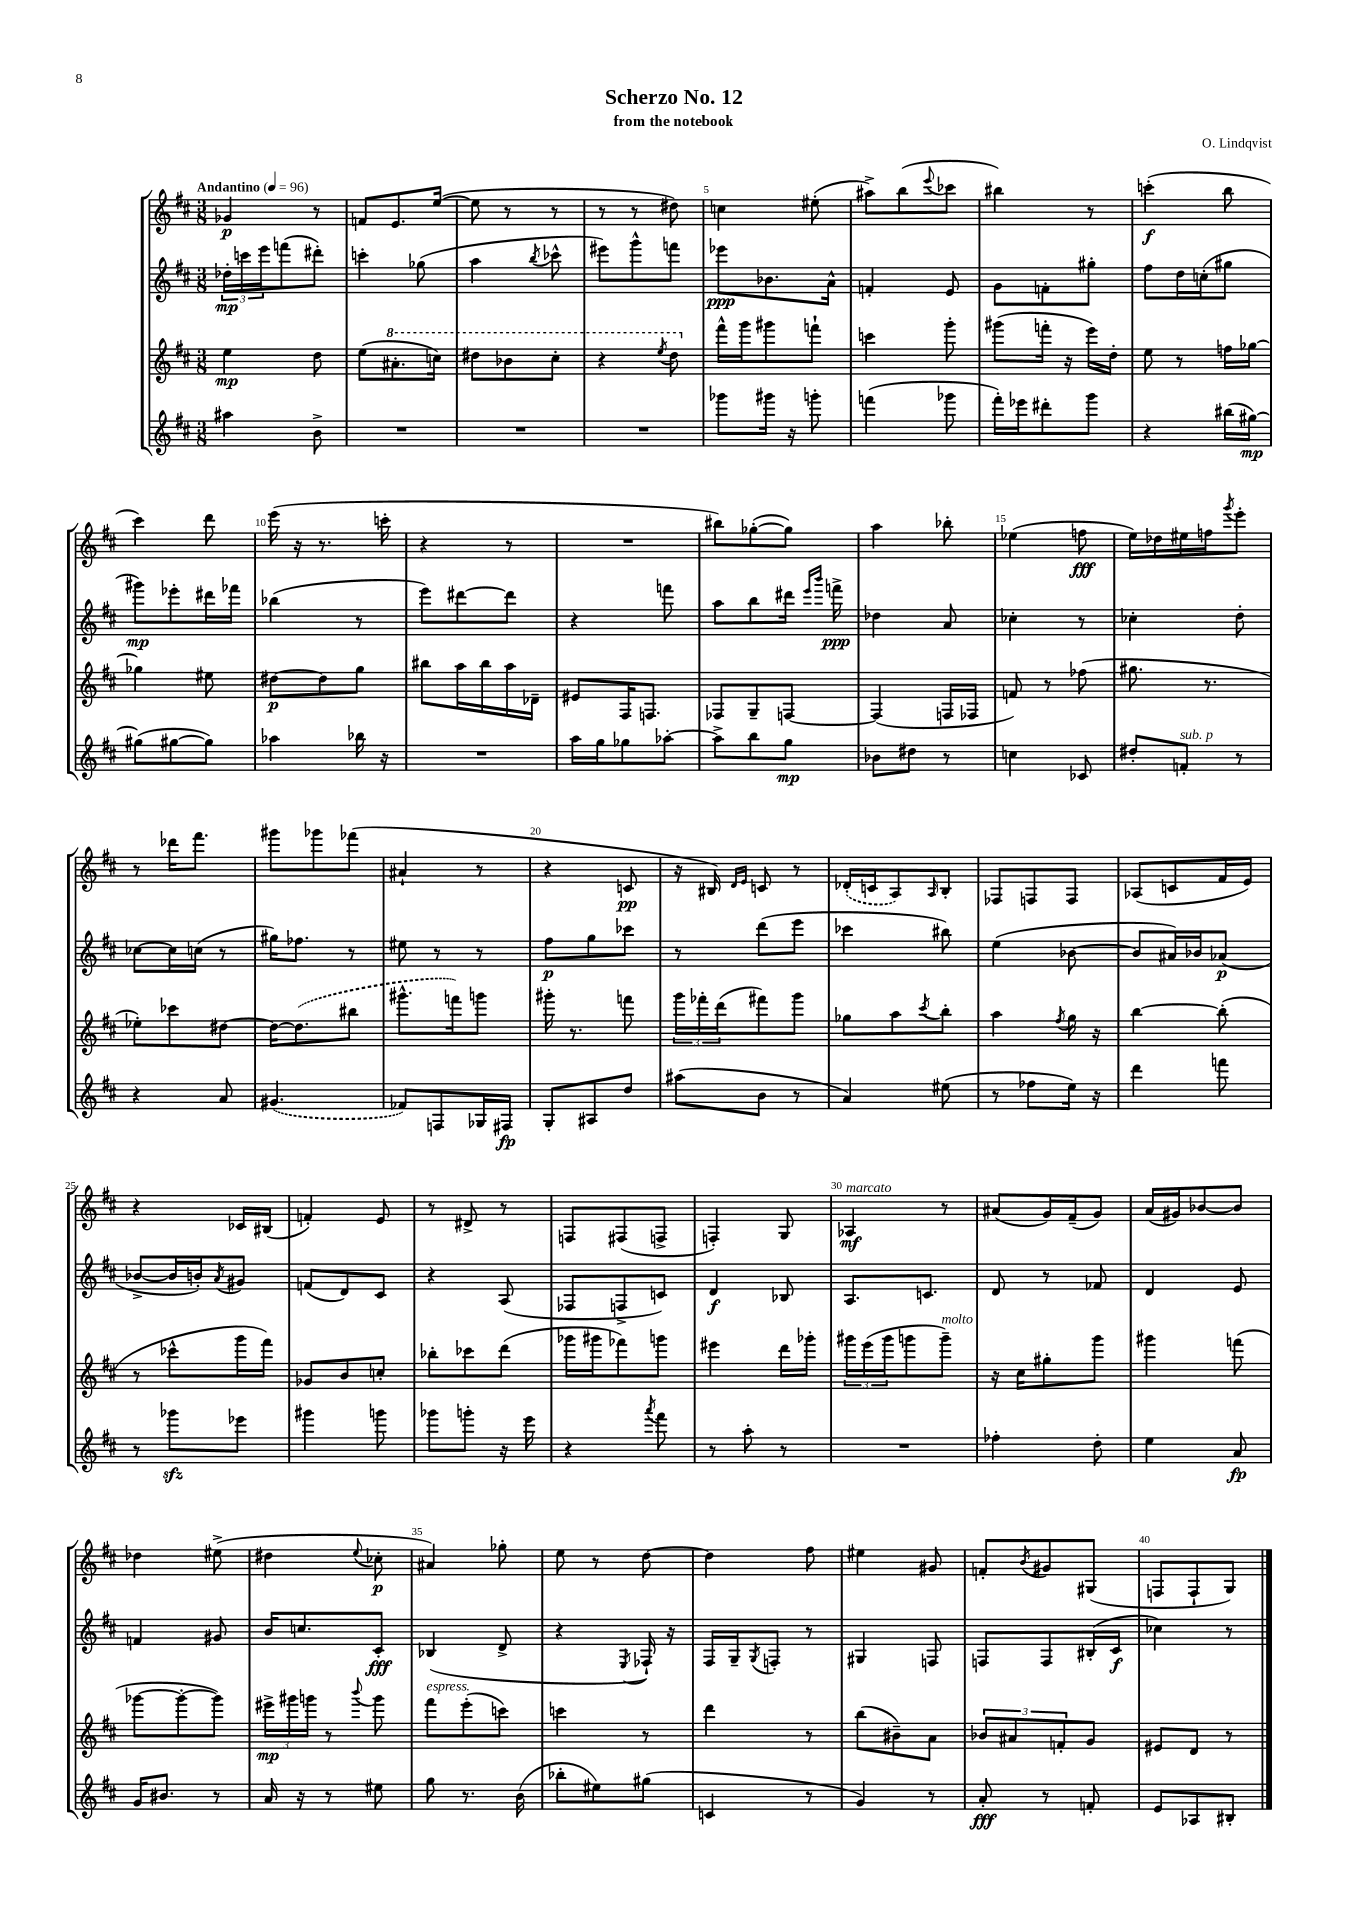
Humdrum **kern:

**kern	**dynam	**kern	**dynam	**kern	**dynam	**kern	**dynam
*part4	*part4	*part3	*part3	*part2	*part2	*part1	*part1
*staff4	*staff4	*staff3	*staff3	*staff2	*staff2	*staff1	*staff1
*clefG2	*	*clefG2	*	*clefG2	*	*clefG2	*
*k[f#c#]	*	*k[f#c#]	*	*k[f#c#]	*	*k[f#c#]	*
*M3/8	*	*M3/8	*	*M3/8	*	*M3/8	*
*MM96	*	*MM96	*	*MM96	*	*MM96	*
=1	=1	=1	=1	=1	=1	=1	=1
!	!	!	!	!	!	!LO:TX:a:B:t=Andantino	!
4aa#X\	.	4ee\	mp	24dd-X'\LL	mp	4g-X/	p
.	.	.	.	24cccn\	.	.	.
.	.	.	.	24eee\J	.	.	.
.	.	.	.	(8fffn\	.	.	.
8b^\	.	8dd\	.	8ddd#X'\J)	.	8r	.
=2	=2	=2	=2	=2	=2	=2	=2
4.r	.	(8ee\L	.	4cccn'\	.	8fn/L	.
*	*	*8va	*	*	*	*	*
.	.	8.aa#X'\	.	.	.	8.e/	.
.	.	.	.	(8gg-X\	.	.	.
.	.	16cccn\Jk)	.	.	.	([16ee/Jk	.
=3	=3	=3	=3	=3	=3	=3	=3
4.r	.	8ddd#X\L	.	4aa\	.	8ee\]	.
.	.	8bb-X\	.	.	.	8r	.
.	.	.	.	8qbb/	.	.	.
.	.	8ccc#'\J	.	8ccc-X^^\	.	8r	.
=4	=4	=4	=4	=4	=4	=4	=4
4.r	.	4r	.	8eee#X\L)	.	8r	.
.	.	.	.	8ggg^^\	.	8r	.
.	.	8qeee/	.	.	.	.	.
.	.	8ddd\	.	8fffn\J	.	8dd#X\)	.
=5	=5	=5	=5	=5	=5	=5	=5
*	*	*X8va	*	*	*	*	*
8ggg-X\L	.	16fff#^^\LL	.	8eee-X\L	ppp	4ccn\	.
.	.	16ggg\J	.	.	.	.	.
16ggg#X\Jk	.	8ggg#X\	.	8.b-X\	.	.	.
16r	.	.	.	.	.	.	.
8gggn'\	.	8fffn`\J	.	.	.	(8ee#X'\	.
.	.	.	.	16a^^\Jk	.	.	.
=6	=6	=6	=6	=6	=6	=6	=6
(4fffn\	.	4cccn\	.	4fn'/	.	8aa#X^\L)	.
.	.	.	.	.	.	(8bb\	.
.	.	.	.	.	.	8qqeee/	.
8ggg-X\	.	8ggg'\	.	8e/	.	8ccc-X\J	.
=7	=7	=7	=7	=7	=7	=7	=7
16fff#'\LL)	.	(8ggg#X\L	.	8g\L	.	4bb#X\)	.
16eee-X\J	.	.	.	.	.	.	.
8ddd#X'\	.	16fffn'\Jk	.	8fn'\	.	.	.
.	.	16r	.	.	.	.	.
8ggg\J	.	16eee\LL)	.	8gg#X'\J	.	8r	.
.	.	16dd'\JJ	.	.	.	.	.
=8	=8	=8	=8	=8	=8	=8	=8
4r	.	8ee\	.	8ff#\L	.	(4cccn'\	f
.	.	8r	.	16dd\L	.	.	.
.	.	.	.	(16ccn'\J	.	.	.
(16bb#X\LL	.	16ffn\LL	.	8gg#X\J	.	8bb\	.
[16gg#X\JJ)	mp	[16gg-X\JJ	.	.	.	.	.
!!LO:LB:g=z
=9	=9	=9	=9	=9	=9	=9	=9
(8gg#X\L]	.	4gg-X\]	.	8ggg#X\L)	mp	4ccc#\)	.
[8gg#X\	.	.	.	8eee-X'\	.	.	.
8gg#\J])	.	8ee#X\	.	16ddd#X\L	.	8ddd\	.
.	.	.	.	16fff-X\JJ	.	.	.
=10	=10	=10	=10	=10	=10	=10	=10
4aa-X\	.	[8dd#X\L	p	(4bb-X\	.	(16eee\	.
.	.	.	.	.	.	16r	.
.	.	8dd#\]	.	.	.	8.r	.
16bb-X\	.	8gg\J	.	8r	.	.	.
16r	.	.	.	.	.	16cccn'\	.
=11	=11	=11	=11	=11	=11	=11	=11
4.r	.	8bb#X\L	.	8eee\L)	.	4r	.
.	.	16aa\L	.	[8ddd#X\	.	.	.
.	.	16bb#\	.	.	.	.	.
.	.	16aa\	.	8ddd#\J]	.	8r	.
.	.	16d-X~\JJ	.	.	.	.	.
=12	=12	=12	=12	=12	=12	=12	=12
16aa\LL	.	8e#X/L	.	4r	.	4.r	.
16gg\J	.	.	.	.	.	.	.
8gg-X\	.	16F#/K	.	.	.	.	.
.	.	8.Fn/J	.	.	.	.	.
[8aa-X'\J	.	.	.	8fffn\	.	.	.
=13	=13	=13	=13	=13	=13	=13	=13
8aa-^\L]	.	8F-X/L	.	8aa\L	.	8bb#X\L)	.
8bb\	.	8G~/	.	8bb\	.	([8gg-X'\	.
8gg\J	mp	[8Fn/J	.	16ddd#X\Jk	.	8gg-\J])	.
.	.	.	.	16qqeee/LL	.	.	.
.	.	.	.	16qqbbb/JJ	.	.	.
.	.	.	.	16fffn^\	ppp	.	.
=14	=14	=14	=14	=14	=14	=14	=14
8b-X\L	.	(4F/]	.	4dd-X\	.	4aa\	.
8dd#X\J	.	.	.	.	.	.	.
8r	.	16Fn/LL	.	8a/	.	8bb-X'\	.
.	.	16F-X/JJ	.	.	.	.	.
=15	=15	=15	=15	=15	=15	=15	=15
4ccn\	.	8fn/)	.	4cc-X'\	.	(4ee-X\	.
.	.	8r	.	.	.	.	.
8c-X/	.	(8ff-X\	.	8r	.	8ffn\	fff
=16	=16	=16	=16	=16	=16	=16	=16
8dd#X'/L	.	8.gg#X\	.	4cc-X'\	.	16ee\LL)	.
.	.	.	.	.	.	16dd-X\	.
!LO:TX:a:i:t=sub. p	!	!	!	!	!	!	!
8fn'/J	.	.	.	.	.	16ee#X\	.
.	.	8.r	.	.	.	16ffn\J	.
.	.	.	.	.	.	8qggg/	.
8r	.	.	.	8dd'\	.	8eee'\J	.
!!LO:LB:g=z
=17	=17	=17	=17	=17	=17	=17	=17
4r	.	8ee-X'\L)	.	[8cc-X\L	.	8r	.
.	.	8ccc-X\	.	16cc-\L]	.	16ddd-X\KL	.
.	.	.	.	(16ccn\JJ	.	8.fff#\J	.
8a/	.	[8dd#X\J	.	8r	.	.	.
=18	=18	=18	=18	=18	=18	=18	=18
(4.g#X/	.	16dd#\KL_	.	16gg#X\KL)	.	8ggg#X\L	.
.	.	(8.dd#\]	.	8.ff-X\J	.	.	.
.	.	.	.	.	.	8ggg-X\	.
.	.	8bb#X\J	.	8r	.	(8fff-X\J	.
=19	=19	=19	=19	=19	=19	=19	=19
8f-X/L)	.	8.ggg#X^^\L	.	8ee#X\	.	4a#X`/	.
8Fn/	.	.	.	8r	.	.	.
.	.	16fffn\k)	.	.	.	.	.
16G-X/L	.	8gggn\J	.	8r	.	8r	.
16F#X/JJ	fp	.	.	.	.	.	.
=20	=20	=20	=20	=20	=20	=20	=20
8G'/L	.	16ggg#X'\	.	8ff#\L	p	4r	.
.	.	8.r	.	.	.	.	.
8A#X/	.	.	.	8gg\	.	.	.
8dd/J	.	8fffn\	.	8ccc-X\J	.	8cn/	pp
=21	=21	=21	=21	=21	=21	=21	=21
(8aa#X\L	.	24ggg\LL	.	8r	.	16r	.
.	.	24fff-X'\	.	.	.	.	.
.	.	.	.	.	.	16B#X/)	.
.	.	(24ddd\J	.	.	.	.	.
.	.	.	.	.	.	16qqd/LL	.
.	.	.	.	.	.	16qqe/JJ	.
8b\J	.	8fff#X\)	.	(8ddd\L	.	8cn/	.
8r	.	8ggg\J	.	8eee\J	.	8r	.
=22	=22	=22	=22	=22	=22	=22	=22
4a/)	.	8gg-X\L	.	4ccc-X\	.	(16d-X'/LL	.
.	.	.	.	.	.	16cn/J	.
.	.	8aa\	.	.	.	8A/)	.
.	.	8qccc#/	.	.	.	16qqA/	.
(8ee#X\	.	8bb'\J	.	8bb#X\)	.	8B'/J	.
=23	=23	=23	=23	=23	=23	=23	=23
8r	.	4aa\	.	(4ee\	.	8F-X/L	.
8ff-X\L	.	.	.	.	.	8Fn/	.
.	.	8qff#/	.	.	.	.	.
16ee\Jk)	.	16gg\	.	[8b-X\	.	8F/J	.
16r	.	16r	.	.	.	.	.
=24	=24	=24	=24	=24	=24	=24	=24
4ddd\	.	[4bb\	.	8b-/L]	.	(8A-X/L	.
.	.	.	.	16a#X/L)	.	8cn/	.
.	.	.	.	16b-X/J	.	.	.
8fffn\	.	(8bb'\]	.	(8a-X/J	p	16f#/L	.
.	.	.	.	.	.	16e/JJ)	.
!!LO:LB:g=z
=25	=25	=25	=25	=25	=25	=25	=25
8r	.	8r	.	[8b-X^/L	.	4r	.
8ggg-Xzz\L	.	8ccc-X^^\L	.	16b-/L]	.	.	.
.	.	.	.	16bn'/J)	.	.	.
.	.	.	.	8qa/	.	.	.
8eee-X\J	.	16ggg\L	.	8g#X/J	.	16c-X/LL	.
.	.	16fff#\JJ)	.	.	.	(16B#X/JJ	.
=26	=26	=26	=26	=26	=26	=26	=26
4ggg#X\	.	8g-X/L	.	(8fn/L	.	4fn'/)	.
.	.	8b/	.	8d/)	.	.	.
8gggn\	.	8ccn'/J	.	8c#/J	.	8e/	.
=27	=27	=27	=27	=27	=27	=27	=27
8ggg-X\L	.	8bb-X'\L	.	4r	.	8r	.
8gggn'\J	.	8ccc-X\	.	.	.	8d#X^/	.
16r	.	(8ddd\J	.	(8A/	.	8r	.
16eee\	.	.	.	.	.	.	.
=28	=28	=28	=28	=28	=28	=28	=28
4r	.	16ggg-X\LL	.	8F-X/L	.	8Fn/L	.
.	.	16ggg#X\J	.	.	.	.	.
.	.	8fff-X\)	.	8Fn^/	.	(8F#X/	.
8qaaa/	.	.	.	.	.	.	.
8fff#\	.	8gggn\J	.	8cn/J)	.	8Fn^/J	.
=29	=29	=29	=29	=29	=29	=29	=29
8r	.	4eee#X\	.	4d/	f	4Fn'/)	.
8aa'\	.	.	.	.	.	.	.
8r	.	16ddd\LL	.	8B-X/	.	8G/	.
.	.	16ggg-X'\JJ	.	.	.	.	.
=30	=30	=30	=30	=30	=30	=30	=30
!	!	!	!	!	!	!LO:TX:a:i:t=marcato	!
4.r	.	24ggg#X\LL	.	8.A/L	.	4A-X/	mf
.	.	(24eee\	.	.	.	.	.
.	.	24ggg#\J	.	.	.	.	.
.	.	8gggn\	.	.	.	.	.
.	.	.	.	8.cn/J	.	.	.
!	!	!LO:TX:a:i:t=molto	!	!	!	!	!
.	.	8ggg~\J)	.	.	.	8r	.
=31	=31	=31	=31	=31	=31	=31	=31
4ff-X'\	.	16r	.	8d/	.	(8a#X/L	.
.	.	16cc#\KL	.	.	.	.	.
.	.	8gg#X'\	.	8r	.	16g/L)	.
.	.	.	.	.	.	(16f#~/J	.
8dd'\	.	8ggg\J	.	8f-X/	.	8g/J)	.
=32	=32	=32	=32	=32	=32	=32	=32
4ee\	.	4ggg#X\	.	4d/	.	(16a/LL	.
.	.	.	.	.	.	16g#X/J)	.
.	.	.	.	.	.	[8b-X/	.
8a/	fp	(8fffn\	.	8e/	.	8b-/J]	.
!!LO:LB:g=z
=33	=33	=33	=33	=33	=33	=33	=33
16g/KL	.	[8ggg-X\L	.	4fn/	.	4dd-X\	.
8.b#X/J	.	.	.	.	.	.	.
.	.	8ggg-'\_	.	.	.	.	.
8r	.	8ggg-\J])	.	8g#X/	.	(8ee#X^\	.
=34	=34	=34	=34	=34	=34	=34	=34
16a/	.	24eee#X^\LL	mp	16b/KL	.	4dd#X\	.
.	.	24ggg#X\	.	.	.	.	.
16r	.	.	.	8.ccn/	.	.	.
.	.	24gggn\JJ	.	.	.	.	.
8r	.	8r	.	.	.	.	.
.	.	8qqbbb/	.	.	.	8qqee/	.
8ee#X\	.	8ggg\	.	8c#'/J	fff	8cc-X'\	p
=35	=35	=35	=35	=35	=35	=35	=35
!	!	!LO:TX:a:i:t=espress.	!	!	!	!	!
8gg\	.	8fff#\L	.	(4B-X/	.	4a#X/)	.
8.r	.	(8eee'\	.	.	.	.	.
.	.	8cccn\J)	.	8d^/	.	8gg-X'\	.
(16b\	.	.	.	.	.	.	.
=36	=36	=36	=36	=36	=36	=36	=36
8bb-X'\L	.	4cccn\	.	4r	.	8ee\	.
8ee#X\)	.	.	.	.	.	8r	.
.	.	.	.	8qE/	.	.	.
(8gg#X\J	.	8r	.	16F-X`/)	.	[8dd\	.
.	.	.	.	16r	.	.	.
=37	=37	=37	=37	=37	=37	=37	=37
4cn/	.	4ddd\	.	16F#/LL	.	4dd\]	.
.	.	.	.	16G~/J	.	.	.
.	.	.	.	8qG/	.	.	.
.	.	.	.	8Fn'/J	.	.	.
8r	.	8r	.	8r	.	8ff#\	.
=38	=38	=38	=38	=38	=38	=38	=38
4g/)	.	(8bb\L	.	4G#X/	.	4ee#X\	.
.	.	8b#X~\)	.	.	.	.	.
8r	.	8a\J	.	8Fn/	.	8g#X/	.
=39	=39	=39	=39	=39	=39	=39	=39
8a'/	fff	12b-X/L	.	8Fn/L	.	8fn'/L	.
.	.	12a#X/	.	.	.	.	.
.	.	.	.	.	.	8qb/	.
8r	.	.	.	8F/	.	8g#X/	.
.	.	12fn'/	.	.	.	.	.
8fn'/	.	8g/J	.	(16B#X'/L	.	(8G#X/J	.
.	.	.	.	16c#/JJ	f	.	.
=40	=40	=40	=40	=40	=40	=40	=40
8e/L	.	8e#X/L	.	4cc-X\)	.	8Fn/L	.
8A-X/	.	8d/J	.	.	.	8F`/	.
8B#X'/J	.	8r	.	8r	.	8G/J)	.
==	==	==	==	==	==	==	==
*-	*-	*-	*-	*-	*-	*-	*-
